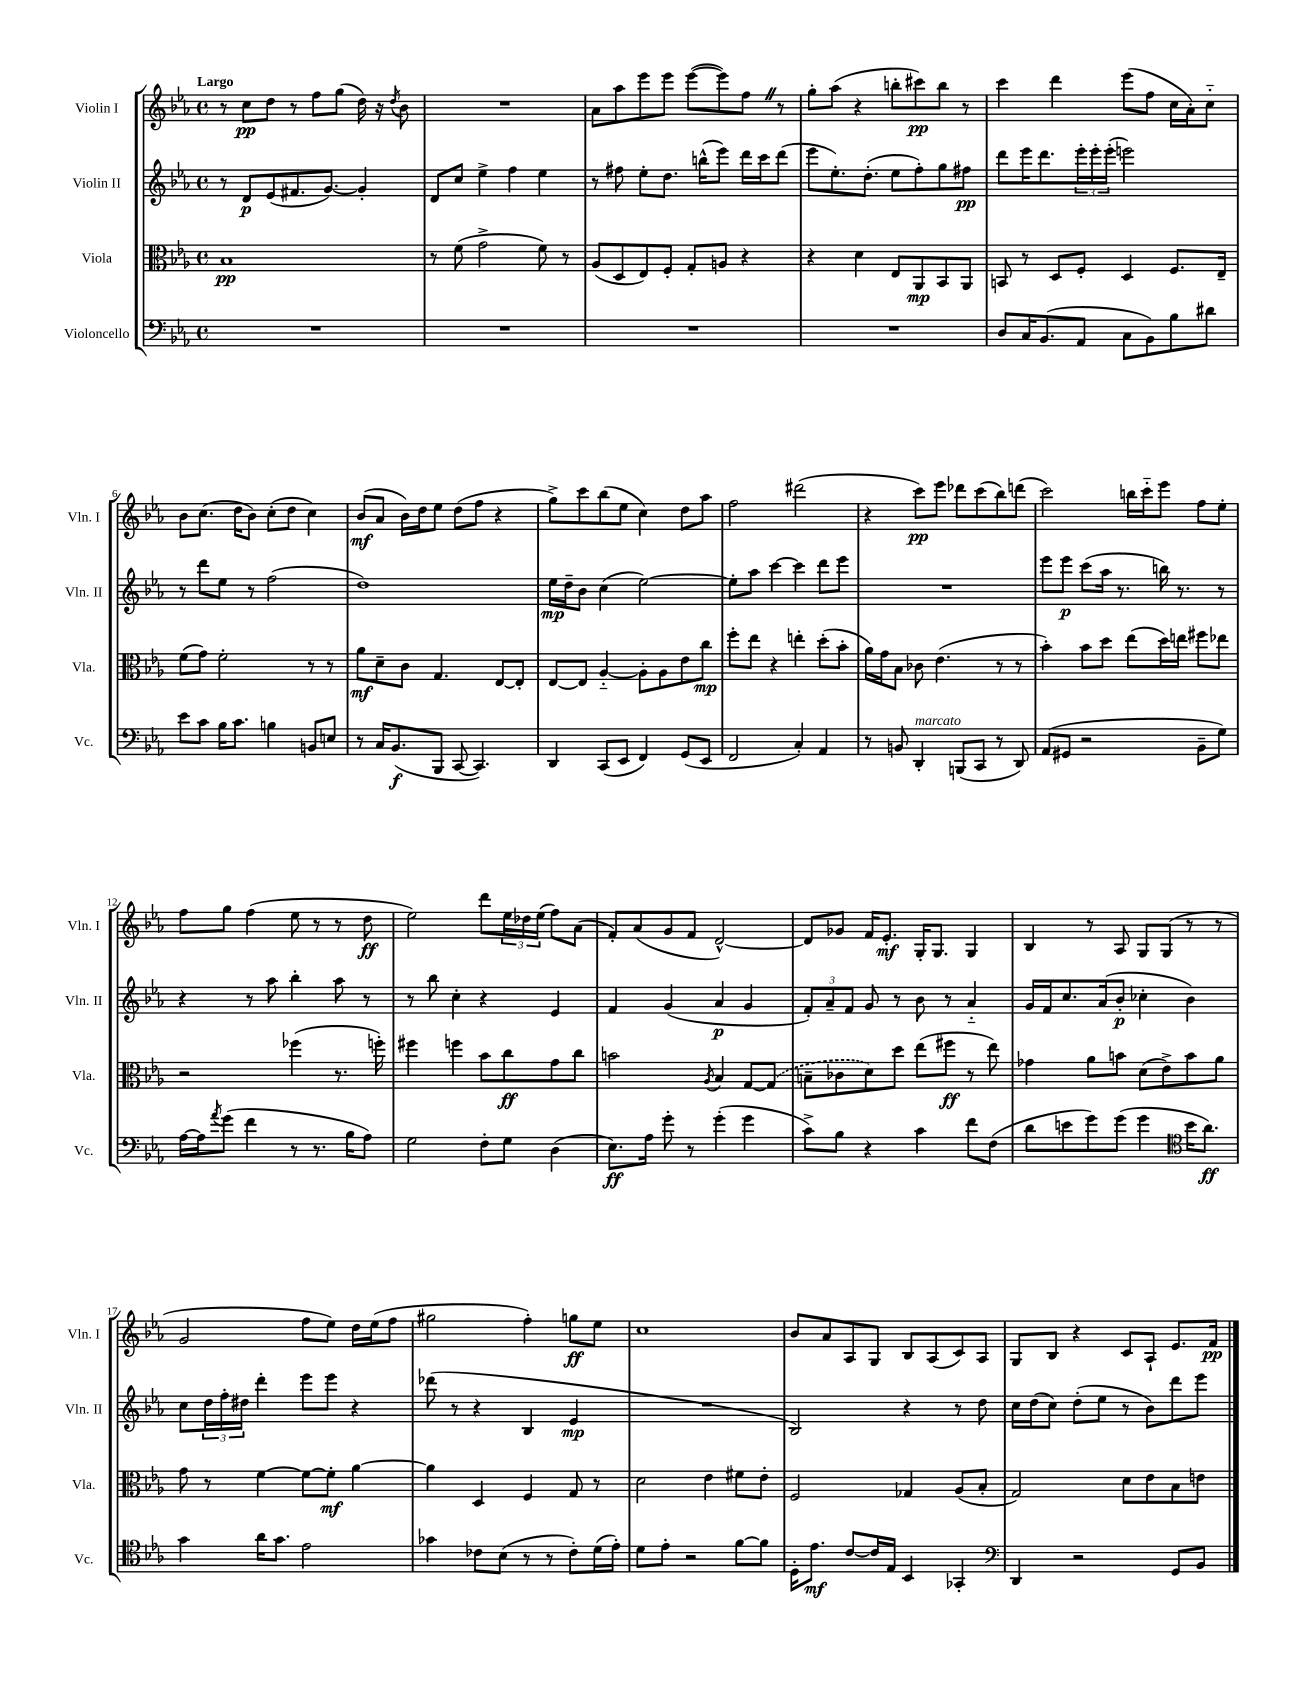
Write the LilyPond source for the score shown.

<<
\new StaffGroup <<
\new Staff = "s0" \with { instrumentName = "Violin I" shortInstrumentName = "Vln. I" } {
    \clef treble \key ees \major \defaultTimeSignature \time 4/4 \tempo "Largo"
    r8 c''8\pp d''8 r8 f''8 g''8( d''16) r16 \acciaccatura { d''8 } bes'8 |
    R1 |
    aes'8 aes''8 ees'''8 ees'''8 ees'''8~( ees'''8) f''8 \once \override BreathingSign.text = \markup { \musicglyph "scripts.caesura.straight" } \breathe r8 |
    g''8-. aes''8( r4 b''8-. cis'''8\pp) b''8 r8 |
    c'''4 d'''4 ees'''8( f''8 c''16 aes'16-.) c''8-_ |
    bes'8 c''8.( d''16 bes'8) c''8-.( d''8 c''4) |
    bes'8\mf( aes'8 bes'16) d''16 ees''8 d''8( f''8 r4 |
    g''8->) c'''8 bes''8( ees''8 c''4) d''8 aes''8 |
    f''2 dis'''2( |
    r4 c'''8\pp) ees'''8 des'''8 c'''8( bes''8) d'''8( |
    c'''2) b''16 c'''16-_ ees'''8 f''8 ees''8-. |
    f''8 g''8 f''4( ees''8 r8 r8 d''8\ff |
    ees''2) d'''8 \tuplet 3/2 { ees''16 des''16 ees''16( } f''8) aes'8( |
    f'8-.) aes'8( g'8 f'8 d'2~-^) |
    d'8 ges'8 f'16 ees'8.-.\mf g16-. g8. g4 |
    bes4 r8 aes8 g8 g8( r8 r8 |
    g'2 f''8 ees''8) d''16 ees''16( f''8 |
    gis''2 f''4-.) g''8\ff ees''8 |
    c''1 |
    bes'8 aes'8 aes8 g8 bes8 aes8( c'8) aes8 |
    g8 bes8 r4 c'8 aes8-! ees'8. f'16\pp \bar "|." |
}
\new Staff = "s1" \with { instrumentName = "Violin II" shortInstrumentName = "Vln. II" } {
    \clef treble \key ees \major \defaultTimeSignature \time 4/4
    r8 d'8\p ees'8( fis'8. g'8.~) g'4-. |
    d'8 c''8 ees''4-> f''4 ees''4 |
    r8 fis''8 ees''8-. d''8. b''16-^( ees'''8) d'''16 c'''16 d'''8( |
    ees'''8 ees''8.-.) d''8.-.( ees''8 f''8-.) g''8 fis''8\pp |
    d'''8 ees'''16 d'''8. \tuplet 3/2 { ees'''16-. ees'''16-. ees'''16-.( } e'''2) |
    r8 d'''8 ees''8 r8 f''2( |
    d''1) |
    ees''16\mp d''16-- bes'8 c''4( ees''2~) |
    ees''8-. aes''8 c'''4~ c'''4 d'''8 ees'''8 |
    R1 |
    ees'''8 ees'''8\p c'''8( aes''16 r8. b''16) r8. r8 |
    r4 r8 aes''8 bes''4-. aes''8 r8 |
    r8 bes''8 c''4-. r4 ees'4 |
    f'4 g'4( aes'4\p g'4 |
    \tuplet 3/2 { f'8-.) aes'8-- f'8 } g'8 r8 bes'8 r8 aes'4-_ |
    g'16 f'16 c''8. aes'16( bes'8-.\p ces''4-. bes'4) |
    c''8 \tuplet 3/2 { d''16 f''16-. dis''16 } d'''4-. ees'''8 ees'''8 r4 |
    des'''8( r8 r4 bes4 ees'4\mp |
    R1 |
    bes2) r4 r8 d''8 |
    c''16 d''16( c''8) d''8-.( ees''8 r8 bes'8) d'''8 ees'''8 \bar "|." |
}
\new Staff = "s2" \with { instrumentName = "Viola" shortInstrumentName = "Vla." } {
    \clef alto \key ees \major \defaultTimeSignature \time 4/4
    bes1\pp |
    r8 f'8( g'2-> f'8) r8 |
    aes8( d8 ees8) f8-. g8-. a8 r4 |
    r4 d'4 ees8 aes,8\mp bes,8 aes,8 |
    b,8 r8 d8 f8-. d4 f8. ees16-- |
    f'8( g'8) f'2-. r8 r8 |
    aes'8\mf d'8-- c'8 g4. ees8~ ees8-. |
    ees8~ ees8 aes4~-_ aes8-. aes8 ees'8 c''8\mp |
    f''8-. ees''8 r4 e''4-. d''8-.( bes'8-. |
    aes'16) g'16 bes8 ces'8 ees'4.( r8 r8 |
    bes'4-.) bes'8 d''8 ees''8( d''16) e''16 fis''8 ees''8 |
    r2 fes''4( r8. f''16-.) |
    fis''4 f''4 bes'8 c''8\ff g'8 c''8 |
    b'2 \acciaccatura { aes8 } bes4 g8~ \once \slurDashed g8( |
    b8-- ces'8 d'8) d''8 ees''8( fis''8\ff r8 ees''8) |
    ges'4 aes'8 b'8 d'8( ees'8->) b'8 aes'8 |
    g'8 r8 f'4~ f'8~ f'8-.\mf aes'4~ |
    aes'4 d4 f4 g8 r8 |
    d'2 ees'4 fis'8 ees'8-. |
    f2 ges4 aes8( bes8-. |
    g2) d'8 ees'8 bes8 e'8 \bar "|." |
}
\new Staff = "s3" \with { instrumentName = "Violoncello" shortInstrumentName = "Vc." } {
    \clef bass \key ees \major \defaultTimeSignature \time 4/4
    R1 |
    R1 |
    R1 |
    R1 |
    d8 c16 bes,8.( aes,8 c8 bes,8) bes8 dis'8 |
    ees'8 c'8 bes16 c'8. b4 b,8 e8 |
    r8 c16 bes,8.\f( bes,,8 c,8~ c,4.) |
    d,4 c,8( ees,8 f,4) g,8( ees,8 |
    f,2 c4-.) aes,4 |
    r8 b,8 d,4-.^\markup { \italic "marcato" } b,,8( c,8 r8 d,8) |
    aes,8( gis,8 r2 bes,8-- g8) |
    aes16~ aes16 \acciaccatura { aes'8 } g'8( f'4 r8 r8. bes16 aes8) |
    g2 f8-. g8 d4( |
    ees8.\ff) aes16 g'8-. r8 g'4-.( g'4 |
    c'8->) bes8 r4 c'4 f'8 f8( |
    d'8 e'8 g'8) g'8( g'4 \clef tenor bes'16 aes'8.\ff) |
    g'4 aes'16 g'8. ees'2 |
    ges'4 ces'8 bes8( r8 r8 ces'8-.) d'16( ees'16-.) |
    d'8 ees'8-. r2 f'8~ f'8 |
    d16-. ees'8.\mf c'8~ c'16 ees16 bes,4 ges,4-. |
    \clef bass d,4 r2 g,8 bes,8 \bar "|." |
}
>>
>>
